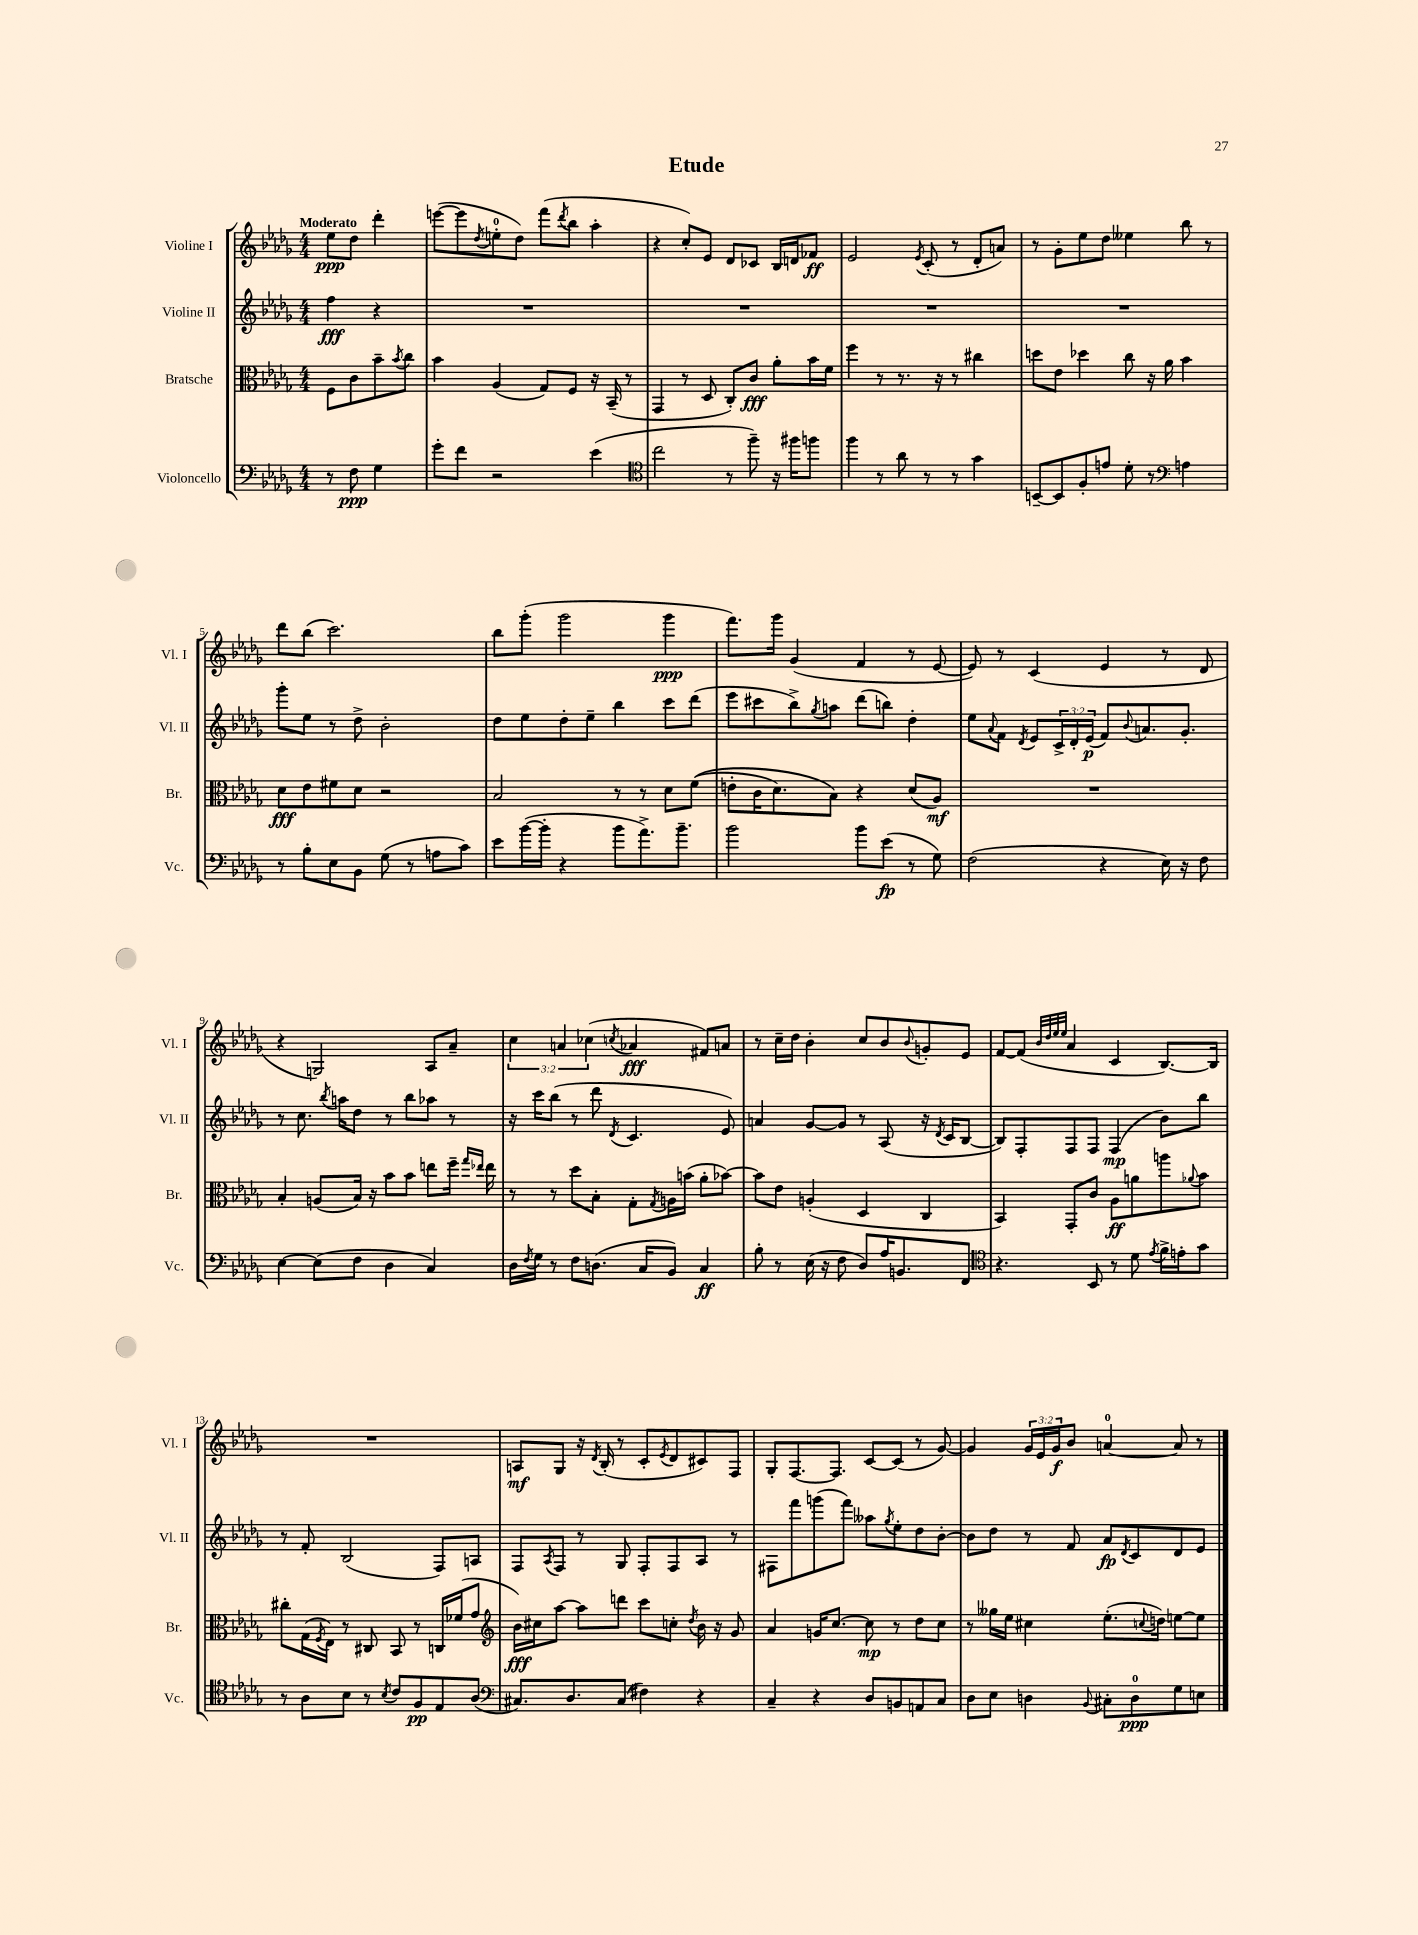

**kern	**kern	**kern	**kern
*staff4	*staff3	*staff2	*staff1
*clefF4	*clefC3	*clefG2	*clefG2
*k[b-e-a-d-g-]	*k[b-e-a-d-g-]	*k[b-e-a-d-g-]	*k[b-e-a-d-g-]
*M4/4	*M4/4	*M4/4	*M4/4
8r	8F	4ff	8ee-
8F	8c	.	8dd-
4G-	8b-~	4r	4ddd-'
.	8qb-	.	.
.	8cc	.	.
=	=	=	=
8g-'	4b-	1r	([8eee
8f	.	.	8eee]
.	.	.	8qdd-
2r	(4A-	.	8ee'
.	.	.	8dd-)
.	8G-)	.	(8fff
.	.	.	8qddd-
.	8F	.	8bb-
(4e-	16r	.	4aa-'
.	(16BB-~	.	.
.	8r	.	.
=	=	=	=
*clefC4	*	*	*
2cc	4GG-	1r	4r
.	8r	.	8cc')
.	8D-	.	8e-
8r	8C')	.	8d-
8ff~)	8c	.	8c-
16r	8a-'	.	16B-
16ff#	.	.	16d
8ff	16b-	.	8f-
.	16f	.	.
=	=	=	=
4ff	4ff	1r	2e-
8r	8r	.	.
8a-	8.r	.	.
.	.	.	8qe-
8r	.	.	(8c'
.	16r	.	.
8r	8r	.	8r
4g-	4cc#	.	8d-'
.	.	.	8a)
=	=	=	=
[8BB~	8dd	1r	8r
8BB]	8e-	.	8g-'
8F'	4dd-	.	8ee-
8e	.	.	8dd-
8d-'	8cc	.	4ee--
8r	16r	.	.
.	16a-	.	.
*clefF4	*	*	*
4A	4b-	.	8bb-
.	.	.	8r
=	=	=	=
8r	8d-	8ggg-'	8ddd-
8B-'	8e-	8ee-	(8bb-
8E-	8f#	8r	2.ccc)
8BB-	8d-	8dd-^	.
(8G-	2r	2b-'	.
8r	.	.	.
8A	.	.	.
8c)	.	.	.
=	=	=	=
8e-	2B-	8dd-	8bb-
([16b-	.	8ee-	(8ggg-'
16b-']	.	.	.
4r	.	8dd-'	2ggg-
.	.	8ee-~	.
8b-	8r	4bb-	.
8.a-^)	8r	.	.
.	8d-	8ccc	4ggg-
8.b-~	.	.	.
.	&((8f	(8ddd-	.
=	=	=	=
2b-	8e'	8eee-	8.fff)
.	16c	8ccc#	.
.	8.d-)	.	16ggg-
.	.	8bb-^)	(4g-
.	.	8qgg-	.
.	8B-&)	8aa	.
8b-	4r	(8ddd-	4f
(8e-	.	8bb)	.
8r	(8d-	4dd-'	8r
8G-)	8A-)	.	[8e-
=	=	=	=
(2F	1r	8ee-	8e-])
.	.	8qqa-	.
.	.	8f	8r
.	.	8qd-	.
.	.	8e-	(4c
.	.	24c^	.
.	.	24d-'	.
.	.	(24e-	.
4r	.	8f)	4e-
.	.	8qqb-	.
.	.	8.a	.
16E-)	.	.	8r
16r	.	8.g-'	.
8F	.	.	8d-
=	=	=	=
[4E-	4B-'	8r	4r
.	.	8.cc	.
(8E-]	(8A	.	2G)
.	.	8qbb-	.
.	.	16aa	.
8F	16B-)	8dd-	.
.	16r	.	.
4D-	8b-	8r	.
.	8b-	8bb-	.
4C)	8ee	8aa-	8A-
.	16ff~	8r	8a-~
.	16qqgg-	.	.
.	16qqee-	.	.
.	16ee-	.	.
=	=	=	=
16D-	8r	16r	6cc
8qF	.	.	.
16G-	.	16ccc	.
8r	8r	(8bb-	.
.	.	.	6a
8F	8dd-	8r	.
.	.	.	(6cc-
(8.D	8B-'	8ddd-	.
.	.	8qd-	8qcc
.	8G-'	4.c	4a-
16C	.	.	.
.	8qG-	.	.
8BB-)	16A	.	.
.	(16b	.	.
4C	8a-'	.	8f#)
.	[8b-)	8e-)	8a
=	=	=	=
8B-'	8b-]	4a	8r
8r	8e-	.	16cc~
.	.	.	16dd-
(16E-	(4A'	[8g-	4b-'
16r	.	.	.
8F	.	8g-]	.
8D-)	4D-	8r	8cc
16A-	.	(8A-	8b-
8.BB	.	.	.
.	.	.	8qqb-
.	4C	16r	8g'
.	.	8qd-	.
.	.	16c	.
8FF	.	[8B-	8e-
=	=	=	=
*clefC4	*	*	*
4.r	4BB-)	8B-])	[8f
.	.	8F'	(8f]
.	.	.	32qqb-
.	.	.	32qqdd-
.	.	.	32qqee-
.	.	.	32qqee-
.	8GG-'	8F	4a-
8BB-	8c	8F	.
8r	8A-	(4F	4c
8d-	8a	.	.
8qe-	.	.	.
16f^	8aa	8b-)	[8.B-)
16e'	.	.	.
.	8qqa-	.	.
8g-	8b-	8bb-	.
.	.	.	16B-]
=	=	=	=
8r	8cc#'	8r	1r
8A-	(16G-	8f'	.
.	8qF	.	.
.	16E-)	.	.
8B-	8r	(2B-	.
8r	8C#	.	.
8qB-	.	.	.
8c	8BB-	.	.
8F	8r	.	.
8E-	16C	8F)	.
.	(16f-	.	.
(8A-	8g-	8A	.
=	=	=	=
*clefF4	*clefG2	*	*
8.C#)	16b-)	8F	8A
.	16cc#	.	.
.	.	8qA-	.
.	[8aa-	8F	8G-
8.D-	.	.	.
.	8aa-]	8r	16r
.	.	.	8qd-
.	.	.	(16B-'
(8C#	8ddd	8G-	8r
4F#)	8ccc	8F'	8c'
.	.	.	8qe-
.	8cc'	8F	8d-
.	8qdd-	.	.
4r	16b-	8A-	8c#)
.	16r	.	.
.	8g-	8r	8F
=	=	=	=
4C~	4a-	8F#	8G-'
.	.	8fff	[8.F
4r	16g	(8ggg	.
.	[8.cc	.	8.F]
.	.	8fff)	.
8D-	8cc]	8aa--	[8c
.	.	8qgg-	.
8BB	8r	8ee-'	(8c]
8AA	8dd-	8dd-	8r
8C	8cc	[8b-'	[8g-)
=	=	=	=
8D-	8r	8b-]	4g-]
8E-	16gg--	8dd-	.
.	16ee-	.	.
4D	4cc#	8r	24g-
.	.	.	24e-
.	.	.	24g-
.	.	8f	8b-
8qqBB-	.	.	.
8C#'	(8.ee-'	8a-	[4a
.	.	8qd-	.
8D	.	8c	.
.	8qqcc	.	.
.	16dd)	.	.
8G-	[8ee	8d-	8a]
8E	8ee]	8e-	8r
==	==	==	==
*-	*-	*-	*-
